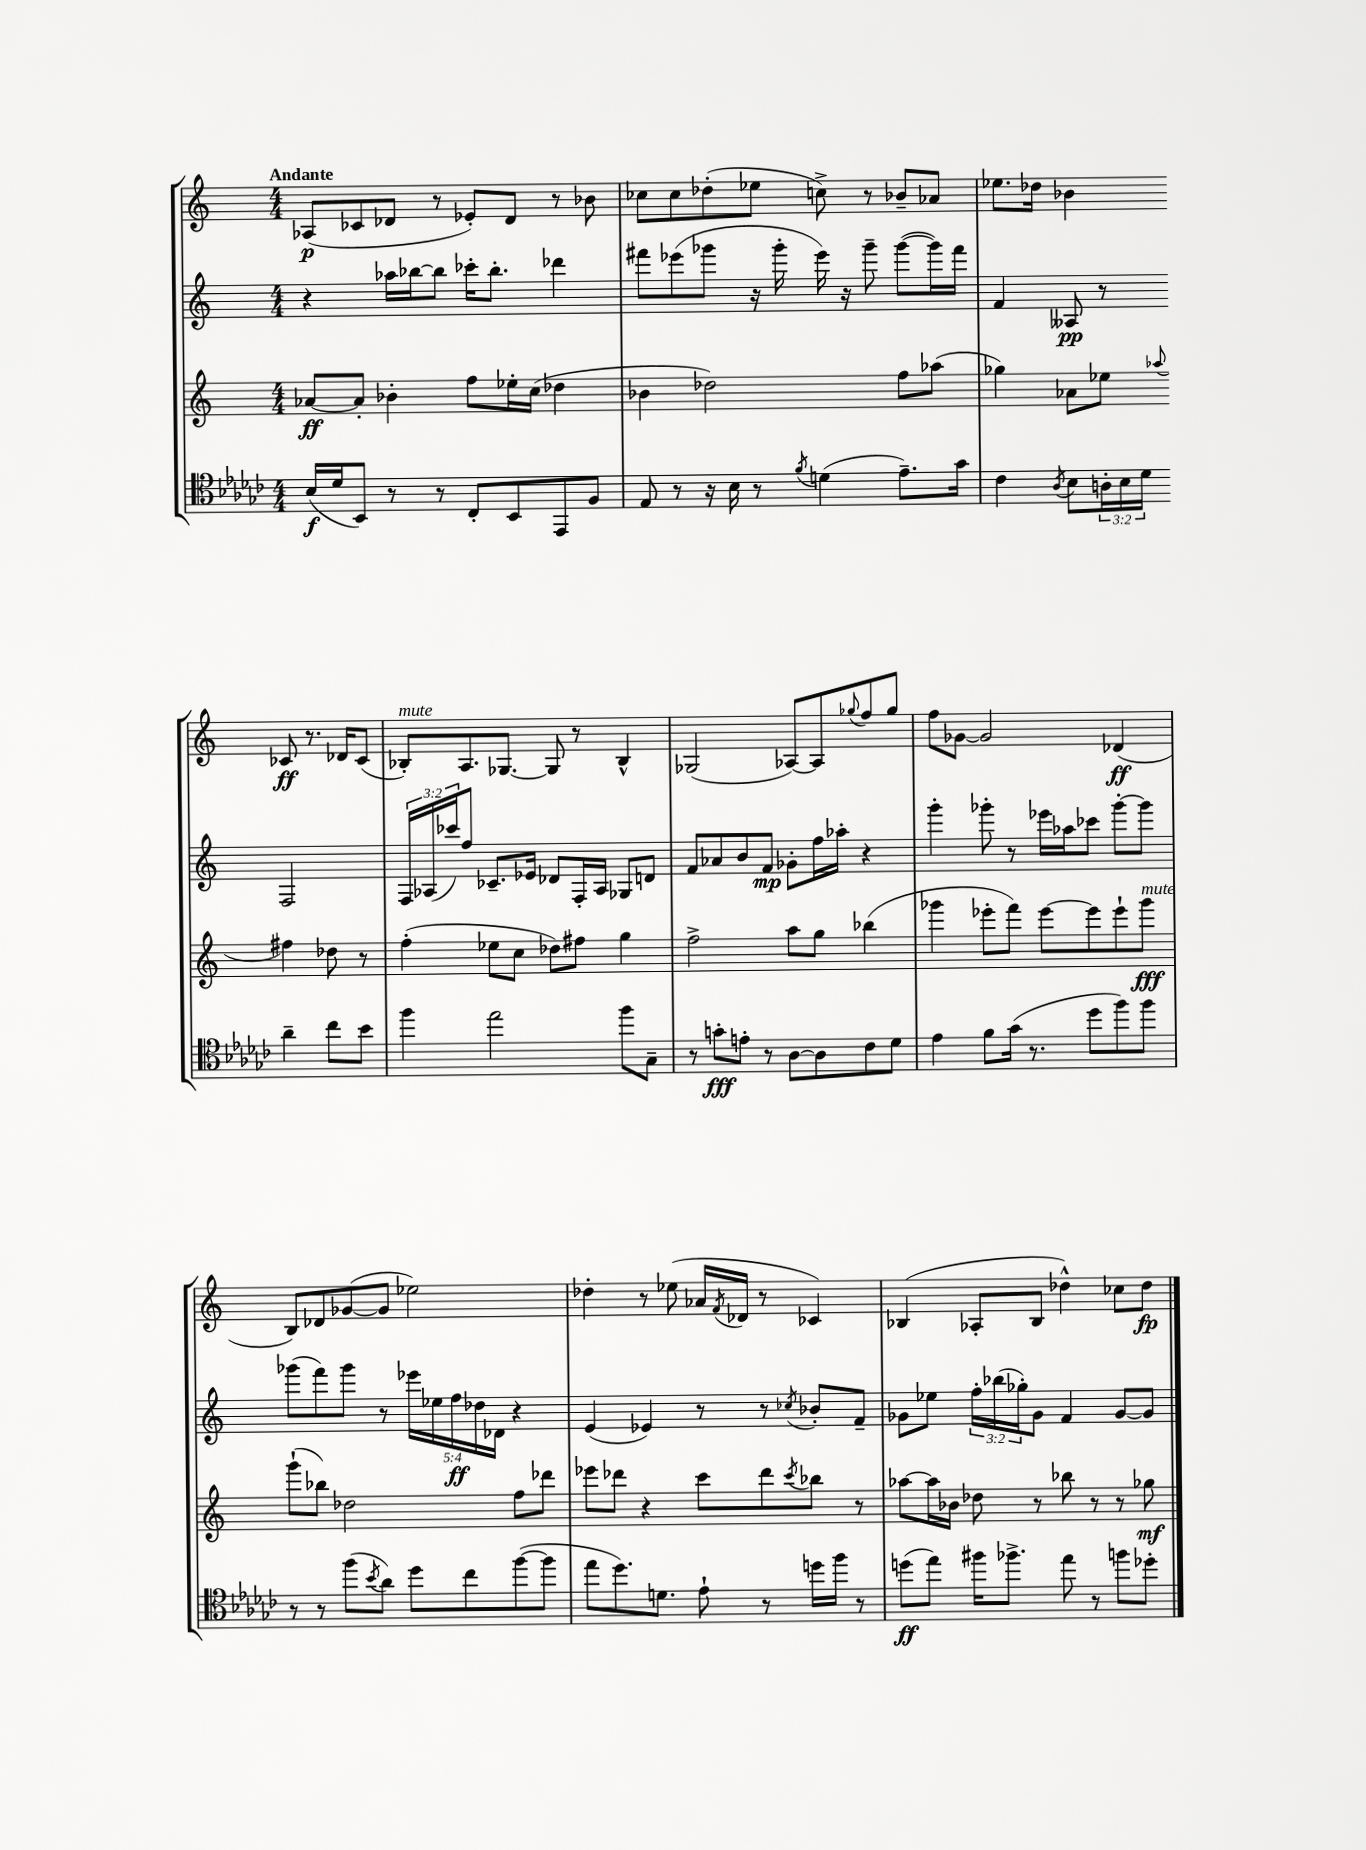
<<
\new StaffGroup <<
\new Staff = "s0" {
    \clef treble \key c \major \numericTimeSignature \time 4/4 \tempo "Andante"
    aes8\p( ces'8 des'8 r8 ees'8-.) des'8 r8 bes'8 |
    ces''8 ces''8 des''8-.( ees''8 c''8->) r8 bes'8-- aes'8 |
    ees''8. des''16 bes'4 ces'8\ff r8. des'16 ces'8( |
    bes8-.^\markup { \italic "mute" }) a8. ges8.~ ges8 r8 bes4-^ |
    ges2( aes8~) aes8 \appoggiatura { ges''8 } f''8 ges''8 |
    f''8 ges'8~ ges'2 des'4\ff( |
    b8) des'8 ges'8~( ges'8 ees''2) |
    des''4-. r8 ees''8( aes'16 \acciaccatura { f'8 } des'16 r8 ces'4) |
    bes4( aes8-. bes8 des''4-^) ces''8 des''8\fp \bar "|." |
}
\new Staff = "s1" {
    \clef treble \key c \major \numericTimeSignature \time 4/4 \override Staff.TupletNumber.text = #tuplet-number::calc-fraction-text
    r4 aes''16 bes''16~ bes''8 ces'''16-. bes''8.-. des'''4 |
    fis'''8 ees'''8( ges'''8 r16 ges'''16-. ees'''16) r16 ges'''8-- ges'''8~( ges'''16) fis'''16 |
    f'4 aeses8\pp r8 f2 |
    \tuplet 3/2 { f16 aes16( ces'''16) } f''8 ces'8.-- ees'16 des'8 f16-. aes16 ges8 d'8 |
    f'8 aes'8 b'8 f'8\mp ges'8-. f''16 aes''16-. r4 |
    g'''4-. ges'''8-. r8 ees'''16 aes''16 ces'''8 ges'''8~-. ges'''8 |
    ges'''8( f'''8) ges'''8 r8 \tuplet 5/4 { ees'''16 ees''16 f''16\ff des''16 des'16 } r4 |
    e'4( ees'4) r8 r8 \acciaccatura { ces''8 } bes'8-. f'8-- |
    ges'8 ees''8 \tuplet 3/2 { f''16-. bes''16( ges''16-.) } ges'8 f'4 ges'8~ ges'8 \bar "|." |
}
\new Staff = "s2" {
    \clef treble \key c \major \numericTimeSignature \time 4/4
    aes'8~\ff aes'8-. bes'4-. f''8 ees''16-. c''16( des''4 |
    bes'4 des''2) f''8 aes''8( |
    ges''4) aes'8 ees''8 \appoggiatura { aes''8 } fis''4 des''8 r8 |
    f''4-.( ees''8 c''8 des''8) fis''8 g''4 |
    f''2-> a''8 g''8 bes''4( |
    ges'''4 ees'''8-. f'''8) ees'''8~ ees'''8 ees'''8-! ges'''8\fff^\markup { \italic "mute" } |
    g'''8-!( bes''8) des''2 f''8 des'''8 |
    ees'''8 des'''8 r4 c'''8 des'''8 \acciaccatura { c'''8 } bes''8 r8 |
    aes''8~ aes''16 bes'16 des''8 r8 bes''8 r8 r8 ges''8\mf \bar "|." |
}
\new Staff = "s3" {
    \clef tenor \key ges \major \numericTimeSignature \time 4/4 \override Staff.TupletNumber.text = #tuplet-number::calc-fraction-text
    bes16\f( des'16 bes,8) r8 r8 ces8-. bes,8 ees,8 f8 |
    ees8 r8 r16 bes16 r8 \acciaccatura { f'8 } d'4( ees'8.--) ges'16 |
    ces'4 \acciaccatura { aes8 } bes8 \tuplet 3/2 { a16-. bes16 des'16 } aes'4-- ces''8 bes'8 |
    f''4 ees''2 f''8 ges8-- |
    r8 g'8-.\fff e'8-. r8 aes8~ aes8 ces'8 des'8 |
    ees'4 f'8 ges'16( r8. des''8 f''8) f''8 |
    r8 r8 f''8( \acciaccatura { bes'8 } aes'8) des''8 ces''8 f''8~( f''8 |
    ees''8 des''8.) d'8. ees'8-! r8 d''16 f''16 r8 |
    d''8\ff( ees''8) fis''16 fes''8.-> ees''8 r8 f''8 des''8-. \bar "|." |
}
>>
>>
\layout { \context { \Score \remove "Bar_number_engraver" } }
